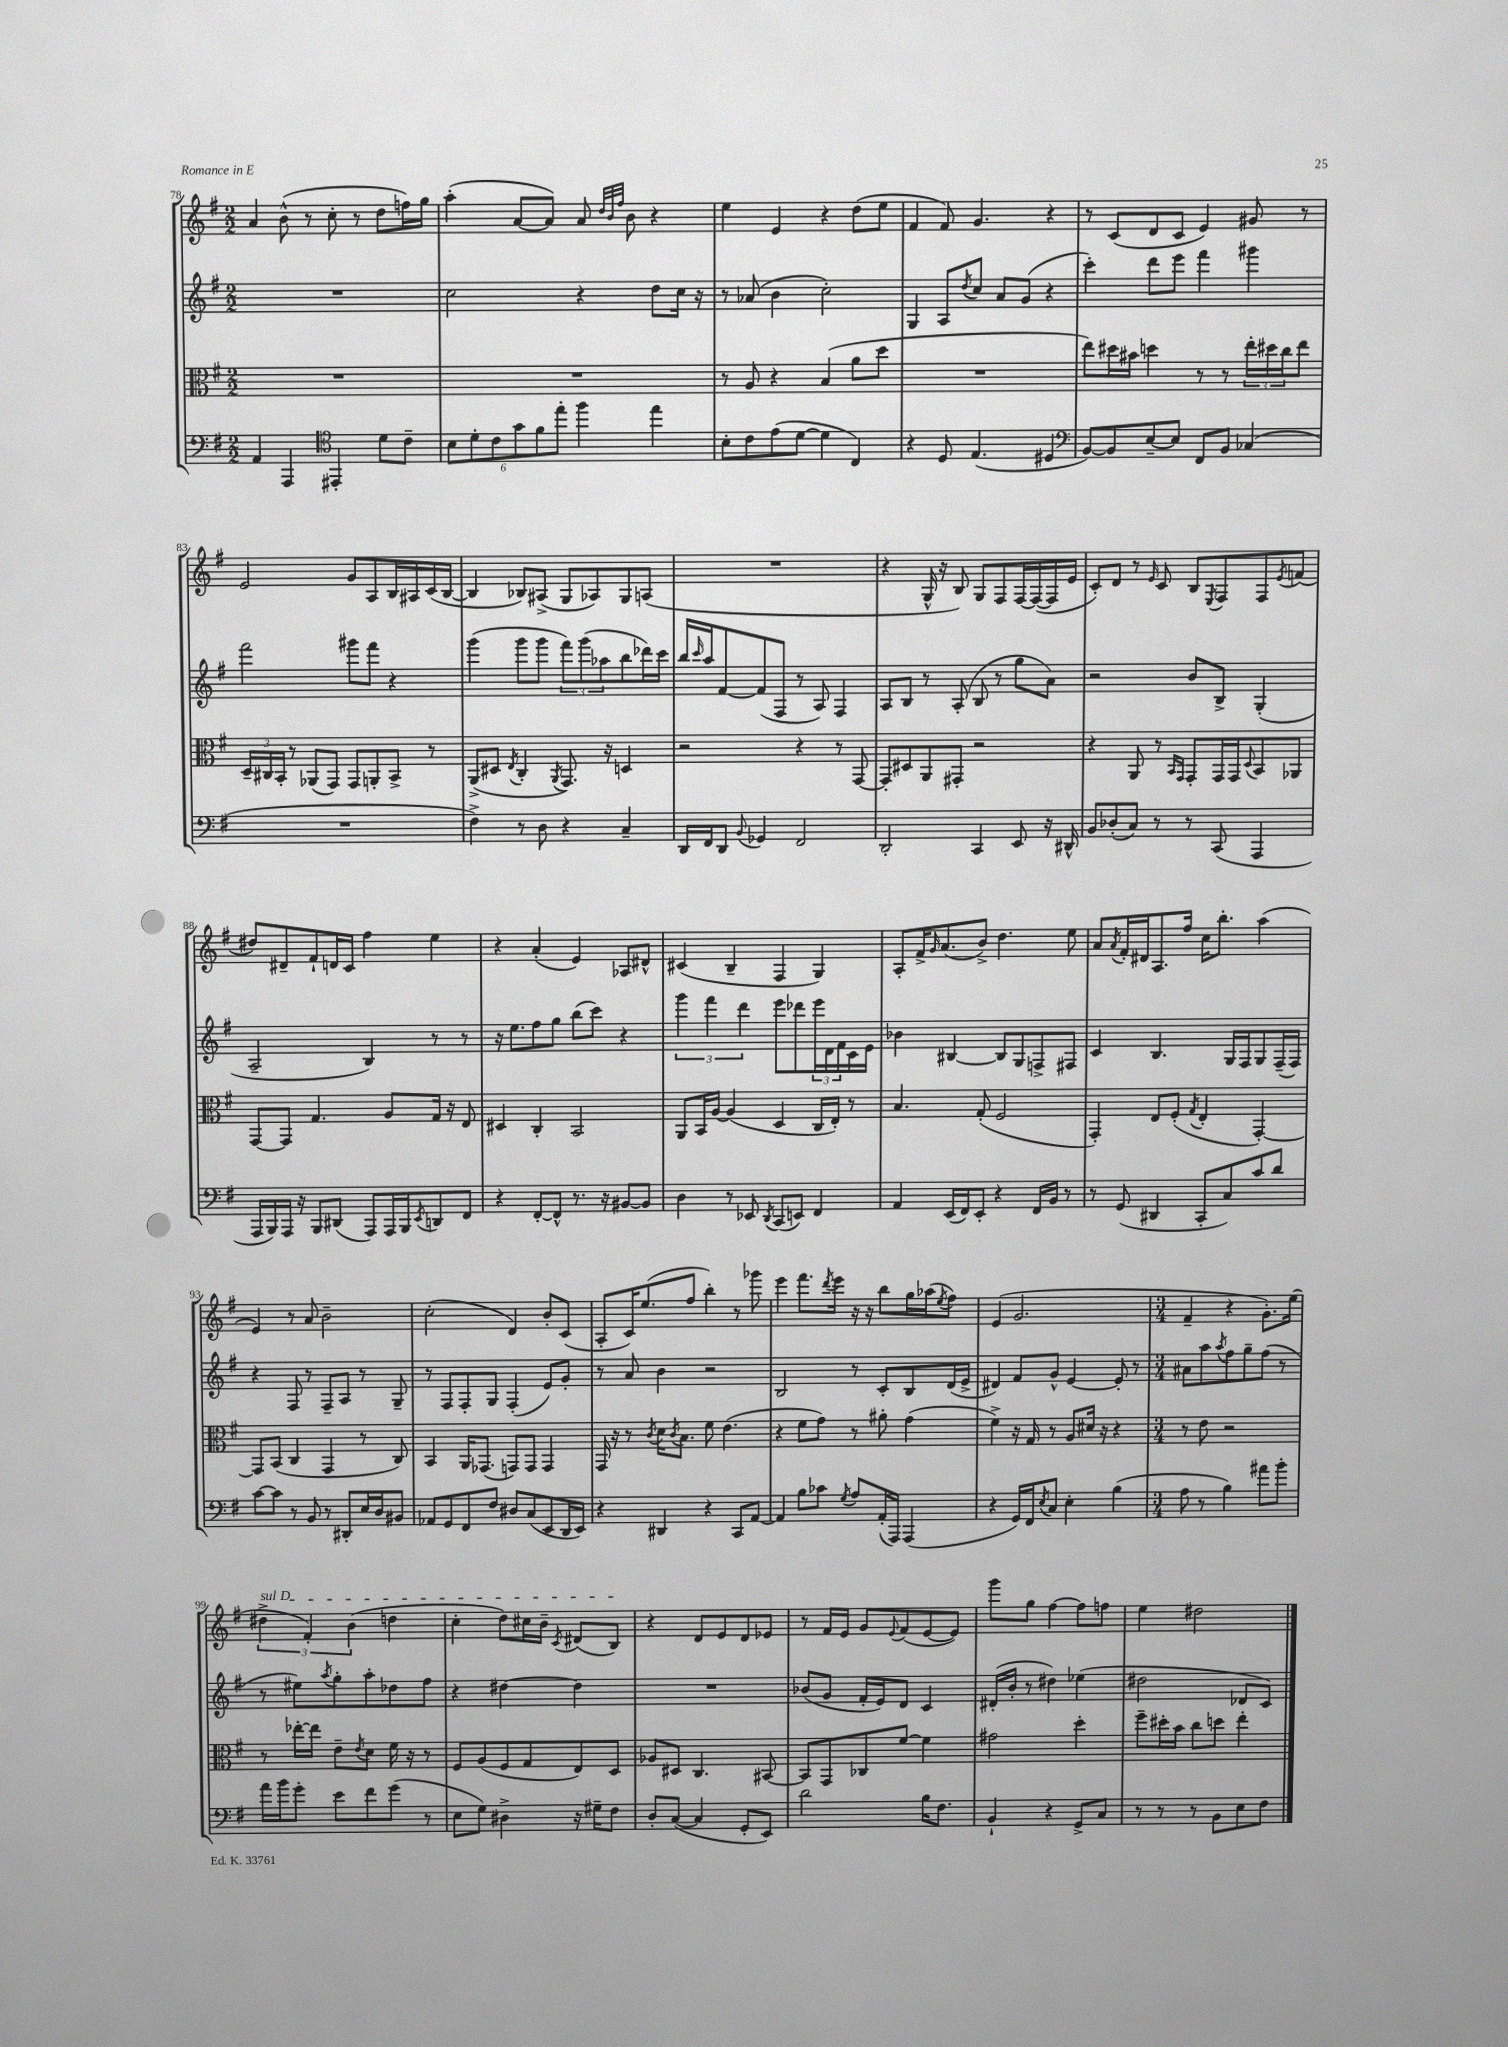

**kern	**kern	**kern	**kern
*part4	*part3	*part2	*part1
*staff4	*staff3	*staff2	*staff1
*clefF4	*clefC3	*clefG2	*clefG2
*k[f#]	*k[f#]	*k[f#]	*k[f#]
*M2/2	*M2/2	*M2/2	*M2/2
=78	=78	=78	=78
4AA/	1r	1r	4a/
4AAA/	.	.	(8b^^\
.	.	.	8r
*clefC4	*	*	*
4EE#X'/	.	.	8cc'\
.	.	.	8r
8d\L	.	.	8dd\L
8c~\J	.	.	16ffn\L)
.	.	.	16gg\JJ
=79	=79	=79	=79
12B\L	1r	2cc\	(4aa'\
12d'\	.	.	.
12c\	.	.	.
12g\	.	.	[8a/L
12f#\	.	.	.
.	.	.	8a/J])
12ee'\J	.	.	.
4ff#\	.	4r	8a/
.	.	.	32qqdd/LLL
.	.	.	32qqb/
.	.	.	32qqff#/JJJ
.	.	.	8b\
4ee\	.	8dd\L	4r
.	.	16cc\Jk	.
.	.	16r	.
=80	=80	=80	=80
8B'\L	8r	8r	4ee\
8c\	8A/	(8a-X/	.
(8e\	4r	4b\	4e/
[8d\J	.	.	.
4d\]	(4B/	2cc'\)	4r
4C/)	8a\L	.	(8dd\L
.	8dd\J	.	8ee\J
=81	=81	=81	=81
4r	1r	4G/	4f#/
8D/	.	8A/L	8f#/)
.	.	8qdd/	.
(4.E/	.	8cc/J	4.g/
.	.	8a/L	.
.	.	(8g/J	.
4D#X/	.	4r	4r
=82	=82	=82	=82
*clefF4	*	*	*
[8BB/L)	8ee\L)	4ccc'\)	8r
8BB/]	16dd#X\L	.	(8c/L
.	16b#X\JJ	.	.
[8E~/	4ddn\	8ddd\L	8d/
8E/J]	.	8eee\J	8c/J
8FF#/L	8r	4fff#\	4e/)
8BB/J	8r	.	.
(4C-X/	24ee'\LL	4ggg#X\	8g#X/
.	24dd#X\	.	.
.	24cc\J	.	.
.	8ee\J	.	8r
!!LO:LB:g=z
=83	=83	=83	=83
1r	24D~/LL	2fff#\	2e/
.	24C#X/	.	.
.	24BB'/JJ	.	.
.	8r	.	.
.	(8AA-X/L	.	.
.	8GG/J)	.	.
.	8GG/L	8ggg#X\L	8g/L
.	8AAn'/	8fff#\J	8A/
.	8BB^/J	4r	16B/L
.	.	.	16A#X/
.	8r	.	(16c/
.	.	.	[16B/JJ
=84	=84	=84	=84
4F#^\)	(8AA^/L	(4ggg\	4B/]
.	8D#X/J	.	.
.	8qE/	.	.
8r	4C'/	8ggg\L	8B-X/L)
8D\	.	8ggg\J	(8A#X^/J
.	8qAA/	.	.
4r	8.GG/)	12fff#\L)	8G/L
.	.	(12ggg\	.
.	.	.	8A-X/)
.	.	12aa-X\	.
.	16r	.	.
4C~/	4Dn/	8bb\	8G/
.	.	16ddd-X\L)	(8An/J
.	.	16ccc\JJ	.
=85	=85	=85	=85
16DD/LL	2r	16bb/LL	1r
.	.	16qqccc/	.
16FF#/J	.	16aa/J	.
8DD/J	.	[8f#/	.
8qqBB/	.	.	.
4GG-X/	.	(8f#/]	.
.	.	8F#/J	.
2FF#/	4r	8r	.
.	.	8A/)	.
.	8r	4F#/	.
.	[8GG/	.	.
=86	=86	=86	=86
2DD'/	8GG'/L]	8A/L	4r
.	8D#X/	8B/J	.
.	8AA/	8r	16G^^/
.	.	.	16r
.	8GG#X'/J	(8A'/	8B/)
4CC/	2r	8B/	8G/L
.	.	8r	8F#/
8EE/	.	8gg\L	[16F#/L
.	.	.	(16F#/_
16r	.	8a\J)	16F#/]
16DD#X^^/	.	.	16e/JJ
=87	=87	=87	=87
8BB/L	4r	2r	8c'/L)
(8D-X'/	.	.	8d/J
8C/J)	8AA/	.	8r
.	.	.	16qqe/
8r	8r	.	8c/
.	16qqBB/LL	.	.
.	16qqGG/JJ	.	.
8r	8GG'/L	8b/L	8B/L
.	.	.	8qE/
(8CC/	16GG/L	8B^/J	8F#/
.	16GG/J	.	.
.	8qqD/	.	.
4AAA/	8BB/	(4G'/	8F#/
.	.	.	8qe/
.	8AA-X/J	.	(8fn/J
!!LO:LB:g=z
=88	=88	=88	=88
16AAA/LL	[8GG/L	2A~/	8dd#X/L)
16BBB/)	.	.	.
16AAA/JJ	8GG/J]	.	8d#X~/
16r	.	.	.
8BBB/L	4.G/	.	8f#`/
(8DD#X/J	.	.	16dn/L
.	.	.	16c/JJ
8AAA/L)	.	4B/)	4ff#\
16AAA/L	8A/L	.	.
16BBB/J	.	.	.
8qEE/	.	.	.
8DDn/	16G/Jk	8r	4ee\
.	16r	.	.
8FF#/J	8E/	8r	.
=89	=89	=89	=89
4r	4D#X/	16r	4r
.	.	8.ee\L	.
[8FF#'/L	4C'/	8ff#\	(4a'/
8FF#^^/J]	.	8gg\J	.
8.r	2BB/	(8bb\L	4e/)
.	.	8ccc\J)	.
16r	.	.	.
[8BB#X/L	.	4r	8A-X/L
8BB#/J]	.	.	8d#X^^/J
=90	=90	=90	=90
4D\	8AA/L	6ggg\	(4c#X/
.	16BB/L	.	.
.	.	6fff#\	.
.	[16A/JJ	.	.
8r	(4A/]	.	4B~/
.	.	6ddd\	.
8EE-X/	.	.	.
8qDD/	.	.	.
(8CC/L	4D/	8eee\L	4F#/
8EEn/J)	.	8ddd-X\	.
4FF#/	16C/LL	24eee\L	4G/)
.	.	24d\	.
.	16E'/JJ)	.	.
.	.	24f#\	.
.	8r	16c\	.
.	.	16e\JJ	.
=91	=91	=91	=91
4AA/	4.B/	4b-X\	8A'/L
.	.	.	16f#^/K
.	.	.	16qqg/
.	.	.	(8.a/
(16EE/LL	.	[4B#X/	.
16FF#/J)	.	.	.
8EE'/J	(8G'/	.	8b^/J)
4r	2F#/	8B#/L]	4.dd\
.	.	8G/	.
16FF#/LL	.	8Fn^/	.
16BB/JJ	.	.	.
8r	.	8F#X/J	8ee\
=92	=92	=92	=92
8r	4GG'/)	4c/	8a/L
.	.	.	8qa/
(8GG/	.	.	16f#'/L
.	.	.	16d#X/J
4DD#X/	8E/L	4.B/	8.A/
.	(8F#'/J	.	.
.	.	.	16ff#/Jk
.	8qG/	.	.
8CC'/L	4E'/	.	16cc\KL
.	.	.	8.bb'\J
8C/)	.	16G/LL	.
.	.	16F#/J	.
8c/	[4GG'/)	8G/	(4aa\
8d/J	.	(16F#~/L	.
.	.	16F#/JJ)	.
!!LO:LB:g=z
=93	=93	=93	=93
[8c\L	8GG/L]	4r	4e/)
8c\J]	(8BB/J	.	.
8r	4C/	8F#/	8r
8BB/	.	8r	8a/
8r	4GG/	8F#~/L	2b~\
8DD#X'/L	.	8A/J	.
16E/L	8r	8r	.
16D/J	.	.	.
8BB#X/J	8C/)	8G~/	.
=94	=94	=94	=94
8AA-X/L	4BB/	8r	(2cc'\
8GG/	.	8F#/L	.
8FF#/	16AA/KL	8F#'/	.
.	(8.GG-X/J	.	.
8F#/J	.	8G/J	.
8D#X/L	8GGn/L)	(4F#'/	4d/)
(8C/	8GG/J	.	.
8EE/	4GG/	8e/L)	8b'/L
16DD/L	.	8g'/J	(8c/J
16EE/JJ)	.	.	.
=95	=95	=95	=95
4r	16GG/	8r	8A'/L
.	16r	.	.
.	8r	8a/	16c/K)
.	.	.	(8.ee/
.	8qc/	.	.
4DD#X/	16d\KL	4b\	.
.	8qc/	.	.
.	8.B\J	.	.
.	.	.	8ff#/J
4r	8f#\	2r	4bb'\)
.	(4.e\	.	.
8CC/L	.	.	8r
[8AA/J	.	.	8ggg-X\
=96	=96	=96	=96
4AA/]	4r	2B/	4eee\
8B\L	8f#\L	.	8.fff#\L
8c-X\J	8g\J)	.	.
.	.	.	8qddd/
.	.	.	16eee\Jk
8qG/	.	.	.
8A/L	8r	8r	16r
.	.	.	16r
(16AA'/L	8a#X'\	8c'/L	8bb\L
16AAA/JJ)	.	.	.
(4AAA/	(4g\	8B/	16gg\L
.	.	.	(16aa-X\J
.	.	.	8qee/
.	.	(16d/L	8ff#\J)
.	.	16e^/JJ	.
=97	=97	=97	=97
4r	4f#^\)	4d#X/)	(4e/
16GG/LL)	16r	8f#/L	2.g/
16FF#/J	16G/	.	.
8qE/	.	.	.
8C/J	8r	8g^^/J	.
4E'\	8A/L	[4e/	.
.	16d#X/Jk	.	.
.	16r	.	.
(4B\	4r	8e'/]	.
.	.	8r	.
=98	=98	=98	=98
*M3/4	*M3/4	*M3/4	*M3/4
8A\	8r	8a#X\L	4f#~/
8r	8e\	8aa\	.
.	.	8qaa/	.
4B\)	2r	8ff#\	4r
.	.	8gg~\	.
8a#X\L	.	(8ff#\J	8.g'\L)
8b'\J	.	8r	.
.	.	.	(16ee\Jk
!!LO:LB:g=z
=99	=99	=99	=99
!	!	!	!LO:TX:a:i:t=sul D
16a\LL	8r	8r	6dd#X^\
16b\J	.	.	.
8g'\J	[16ee-X'\LL	8ee#X\L)	.
.	.	.	6f#'/)
.	16ee-\JJ]	.	.
.	.	8qaa/	.
8e\L	8e~\L	8gg'\	.
.	.	.	(6b\
.	8qe/	.	.
8f#\	8d\J	8aa'\	.
(8g\J	16f#\	8dd-X\	4ddn\
.	16r	.	.
8r	8r	8ff#\J	.
=100	=100	=100	=100
8E\L	8F#/L	4r	4cc'\
8G\J)	(8A/	.	.
4D#X^\	8F#/	[4dd#X\	8dd\L)
.	8G/	.	16cc#X\L
.	.	.	16b~\JJ
.	.	.	8qc/
16r	8E/)	4dd#\]	(8d#X/L
16G#X~\KL	.	.	.
8F#\J	8D/J	.	8B/J)
=101	=101	=101	=101
8D'/L	8A-X/L	2.r	4r
([8C/J	8D#X/J	.	.
4C/]	4.C/	.	8d/L
.	.	.	8e/
8GG'/L	.	.	8d/
8EE/J)	[8BB#X/	.	8e-X/J
=102	=102	=102	=102
2d\	8BB#/L]	(8b-X/L	8r
.	8GG/	8g/J	16f#/LL
.	.	.	16e/JJ
.	8C-X/	16f#'/LL	8g/L
.	.	16e/J)	.
.	.	.	8qqe/
.	[8f#/J	8d/J	(8f#/
16B\KL	4f#\]	4c/	[8e/
8.F#\J	.	.	.
.	.	.	8e/J])
=103	=103	=103	=103
4BB`/	2g#X\	(16d#X'/LL	8ggg\L
.	.	16b'/JJ	.
.	.	8r	8gg\J
4r	.	4dd#X\)	[4ff#\
8GG^/L	4dd'\	(4ee-X\	8ff#\L]
8C/J	.	.	8ffn\J
=104	=104	=104	=104
8r	8ff#~\L	2dd#X\	4ee\
8r	16dd#X'\L	.	.
.	16b\JJ	.	.
8r	8cc\L	.	2dd#X\
8BB\L	8ddn\J	.	.
8E\	4ee'\	8d-X/L	.
8F#\J	.	8c/J)	.
==	==	==	==
*-	*-	*-	*-
